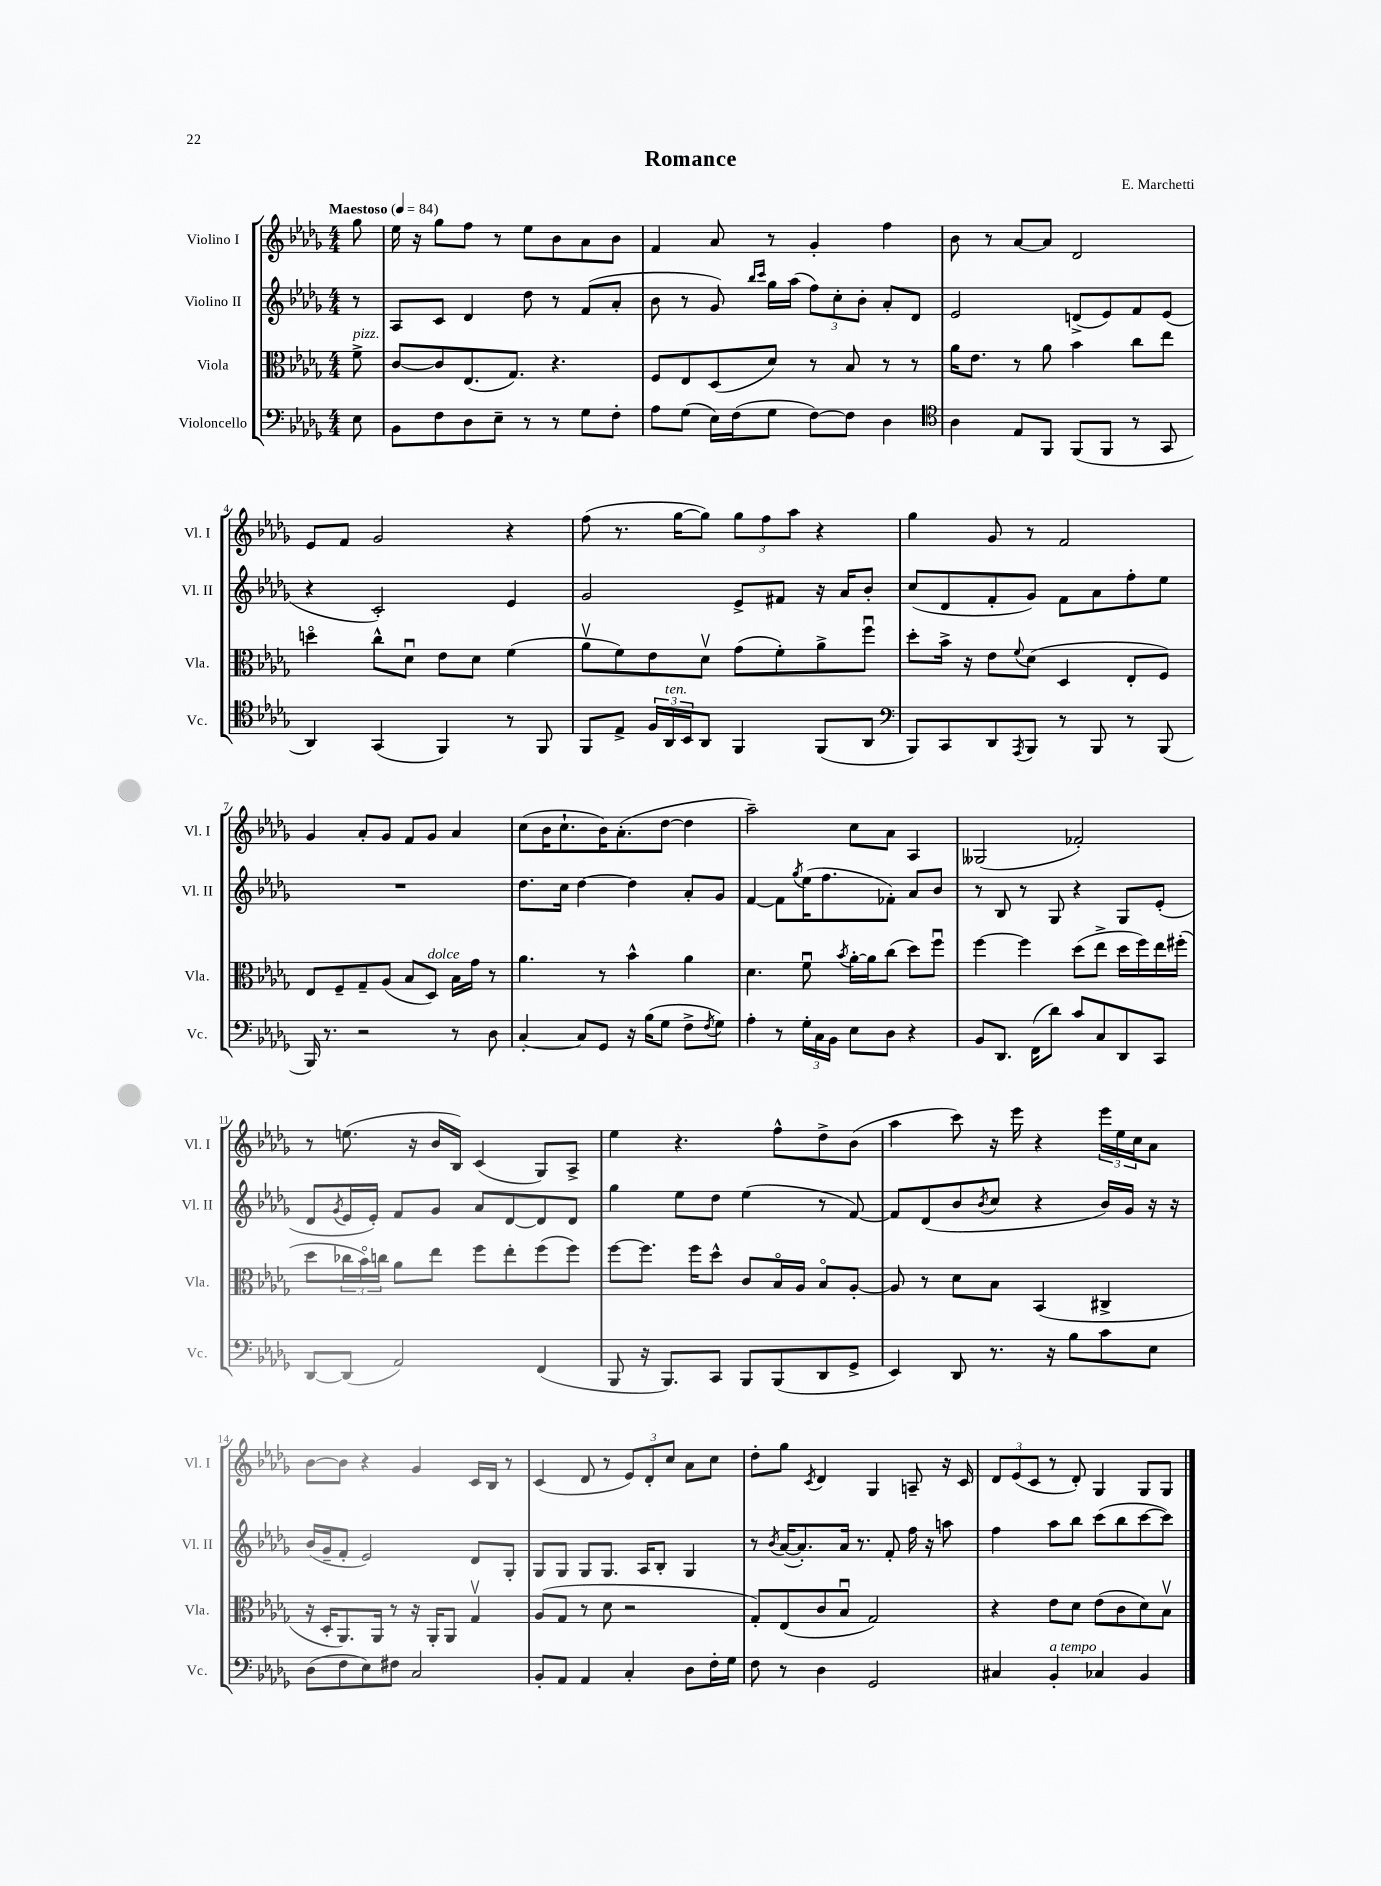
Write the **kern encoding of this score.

**kern	**kern	**kern	**kern
*part4	*part3	*part2	*part1
*staff4	*staff3	*staff2	*staff1
*I"Violoncello	*I"Viola	*I"Violino II	*I"Violino I
*I'Vc.	*I'Vla.	*I'Vl. II	*I'Vl. I
*clefF4	*clefC3	*clefG2	*clefG2
*k[b-e-a-d-g-]	*k[b-e-a-d-g-]	*k[b-e-a-d-g-]	*k[b-e-a-d-g-]
*M4/4	*M4/4	*M4/4	*M4/4
*MM84	*MM84	*MM84	*MM84
=	=	=	=
!	!	!	!LO:TX:a:B:t=Maestoso
!	!LO:TX:a:i:t=pizz.	!	!
8E-\	8f^\	8r	8gg-\
=1	=1	=1	=1
8BB-\L	[8c/L	8A-/L	16ee-\
.	.	.	16r
8F\	8c/]	8c/J	8gg-\L
8D-\	(8.E-/	4d-/	8ff\J
8E-~\J	.	.	8r
.	8.G-/J)	.	.
8r	.	8dd-\	8ee-\L
8r	4.r	8r	8b-\
8G-\L	.	(8f/L	8a-\
8F'\J	.	8a-'/J	8b-\J
=2	=2	=2	=2
8A-\L	8F/L	8b-\	4f/
(8G-\J	8E-/	8r	.
16E-\LL)	(8D-/	8g-/)	8a-/
(16F\J	.	.	.
.	.	16qqbb-/LL	.
.	.	16qqccc/JJ	.
8G-\J	8d-/J)	16gg-\LL	8r
.	.	(16aa-\JJ	.
[8F\L)	8r	12ff\L)	4g-'/
.	.	12cc'\	.
8F\J]	8B-/	.	.
.	.	12b-'\J	.
4D-\	8r	8a-'/L	4ff\
.	8r	8d-/J	.
=3	=3	=3	=3
*clefC4	*	*	*
4A-\	16a-\KL	2e-/	8b-\
.	8.e-\J	.	.
.	.	.	8r
8E-/L	8r	.	[8a-/L
8FF/J	8a-\	.	8a-/J]
(8FF/L	4b-\	(8dn^/L	2d-/
8FF/J	.	8e-/)	.
8r	8cc\L	8f/	.
8GG-/	8ee-\J	(8e-/J	.
!!LO:LB:g=z
=4	=4	=4	=4
4AA-/)	4ddn\	4r	8e-/L
.	.	.	8f/J
(4GG-/	8cc^^\L	2c'/)	2g-/
.	8d-u\J	.	.
4FF/)	8e-\L	.	.
.	8d-\J	.	.
8r	(4f\	4e-/	4r
8FF/	.	.	.
=5	=5	=5	=5
8FF/L	8a-v\L	2g-/	(8ff\
8E-^/J	8f\)	.	8.r
24F/LL	8e-\	.	.
!LO:TX:a:i:t=ten.	!	!	!
24AA-/	.	.	.
.	.	.	[16gg-\KL
24BB-/J	.	.	.
8AA-/J	8d-v\J	.	8gg-\J])
4FF/	(8g-\L	8e-^/L	12gg-\L
.	.	.	12ff\
.	8f'\)	8f#X/J	.
.	.	.	12aa-\J
(8FF/L	8a-^\	16r	4r
.	.	16a-/KL	.
8AA-/J	8ffu\J	8b-'/J	.
=6	=6	=6	=6
*clefF4	*	*	*
8BBB-/L)	8dd-'\L	(8cc/L	4gg-\
8CC/	16b-^\Jk	8d-/	.
.	16r	.	.
8DD-/	8e-\L	8f'/	8g-/
8qAAA-/	8qqf/	.	.
8BBB-/J	(8d-\J	8g-/J)	8r
8r	4D-/	8f\L	2f/
8BBB-/	.	8a-\	.
8r	8E-'/L	8ff'\	.
(8BBB-/	8F/J)	8ee-\J	.
!!LO:LB:g=z
=7	=7	=7	=7
16BBB-/)	8E-/L	1r	4g-/
8.r	.	.	.
.	8F~/	.	.
2r	8G-~/	.	8a-'/L
.	(8A-/J	.	8g-/J
.	8B-/L	.	8f/L
!	!LO:TX:a:i:t=dolce	!	!
.	8D-/J)	.	8g-/J
8r	16B-\LL	.	4a-/
.	16g-\JJ	.	.
8D-\	8r	.	.
=8	=8	=8	=8
[4C'/	4.a-\	8.dd-\L	(8cc\L
.	.	.	16b-\K
.	.	16cc\Jk	8.cc`\
8C/L]	.	[4dd-\	.
8GG-/J	8r	.	16b-\K)
.	.	.	(8.a-'\
16r	4b-^^\	4dd-\]	.
(16B-\KL	.	.	.
8G-\J	.	.	[8dd-\J
8F^\L	4a-\	8a-'/L	4dd-\]
8qF/	.	.	.
8G-\J)	.	8g-/J	.
=9	=9	=9	=9
4A-'\	4.d-\	[4f/	2aa-~\)
8r	.	8f\L]	.
.	.	8qgg-/	.
24G-'\LL	8fu\	(16ee-\K	.
24C\	.	.	.
.	.	8.ff\	.
24BB-\JJ	.	.	.
.	8qb-/	.	.
8E-\L	[16a-'\LL	.	8cc\L
.	16a-\J]	.	.
8D-\J	(8cc\J	8f-X'\J)	8a-\J
4r	8dd-\L)	8a-/L	4A-/
.	8ffu\J	8b-/J	.
=10	=10	=10	=10
8BB-/L	[4ff\	8r	(2G--X/
8.DD-/J	.	8B-/	.
.	4ff\]	8r	.
(16FF\KL	.	.	.
8d-\J)	.	8G-/	.
8c/L	(8dd-\L	4r	2f-X'/)
8C/	8ee-^\J	.	.
8DD-/	16dd-\LL	8G-/L	.
.	16ff\)	.	.
8CC/J	16ee-\	(8e-'/J	.
.	(16ff#X'\JJ	.	.
!!LO:LB:g=z
=11	=11	=11	=11
[8DD-/L	8dd-\L	8d-/L	8r
.	.	8qg-/	.
(8DD-/J]	24cc-X\L	16e-/L	(8.een\
.	24b-\)	.	.
.	.	16e-'/JJ)	.
.	24ccn\JJ	.	.
2AA-/)	8a-\L	8f/L	.
.	.	.	16r
.	8ee-\J	8g-/J	16b-/LL
.	.	.	16B-/JJ)
.	8ff\L	8a-/L	(4c/
.	8ee-'\	[8d-/	.
(4FF/	(8ff\	8d-/]	8G-/L)
.	8ff\J)	8d-/J	8A-^/J
=12	=12	=12	=12
8BBB-/	[8ff\L	4gg-\	4ee-\
16r	8.ff\J]	.	.
8.BBB-/L)	.	.	.
.	.	8ee-\L	4.r
.	16ff\KL	.	.
8CC/J	8dd-^^\J	8dd-\J	.
8BBB-/L	8c/L	(4ee-\	.
(8BBB-/	16B-/L	.	8ff^^\L
.	16A-/JJ	.	.
8DD-/	8B-/L	8r	8dd-^\
8GG-^/J	[8A-'/J	[8f/)	(8b-\J
=13	=13	=13	=13
4EE-/)	8A-/]	8f/L]	4aa-\
.	8r	(8d-/	.
8DD-/	8d-\L	8b-/	8ccc\)
.	.	8qb-/	.
8.r	8B-\J	8cc/J	16r
.	.	.	16eee-\
.	(4BB-/	4r	4r
16r	.	.	.
8B-\L	.	.	.
8c\	4C#X^/	16b-/LL)	24eee-\LL
.	.	.	24ee-\
.	.	16g-/JJ	.
.	.	.	24cc\J
8E-\J	.	16r	8a-\J
.	.	16r	.
!!LO:LB:g=z
=14	=14	=14	=14
(8D-\L	16r	(16b-/LL	[8b-\L
.	16D-'/KL	16g-~/J	.
8F\	8.AA-/)	8f'/J	8b-\J]
8E-\)	.	2e-/)	4r
.	16AA-/Jk	.	.
8F#X\J	8r	.	.
2C/	16r	.	4g-/
.	16AA-'/KL	.	.
.	8AA-/J	.	.
.	4G-v/	8d-/L	16c/LL
.	.	.	16B-/JJ
.	.	8G-'/J	8r
=15	=15	=15	=15
8BB-'/L	(8A-/L	8G-/L	(4c/
8AA-/J	8G-/J	8G-/J	.
4AA-/	8r	8G-/L	8d-/
.	8d-\	8.G-/J	8r
4C'/	2r	.	12e-/L)
.	.	16A-/KL	.
.	.	.	12d-'/
.	.	8B-'/J	.
.	.	.	12cc/J
8D-\L	.	4G-/	8a-\L
16F'\L	.	.	8cc\J
16G-\JJ	.	.	.
=16	=16	=16	=16
8F\	8G-'/L)	8r	8dd-'\L
.	.	8qb-/	.
8r	(8E-/	([16a-/KL	8gg-\J
.	.	8.a-'/])	.
.	.	.	8qc/
4D-\	8c/	.	4d-/
.	8B-u/J	16a-/Jk	.
.	.	8.r	.
2GG-/	2G-/)	.	4G-/
.	.	8f'/	.
.	.	16ff\	8An~/
.	.	16r	.
.	.	8aan\	16r
.	.	.	16c/
=17	=17	=17	=17
4C#X/	4r	4ff\	12d-/L
.	.	.	(12e-/
.	.	.	12c/J
!LO:TX:a:i:t=a tempo	!	!	!
4BB-'/	8e-\L	8aa-\L	8r
.	8d-\J	8bb-\J	8d-'/)
4C-X/	(8e-\L	(8ccc\L	4G-/
.	8c\	8bb-\	.
4BB-/	8d-\)	[8ccc\	8G-/L
.	8B-v\J	8ccc\J])	8G-/J
==	==	==	==
*-	*-	*-	*-
